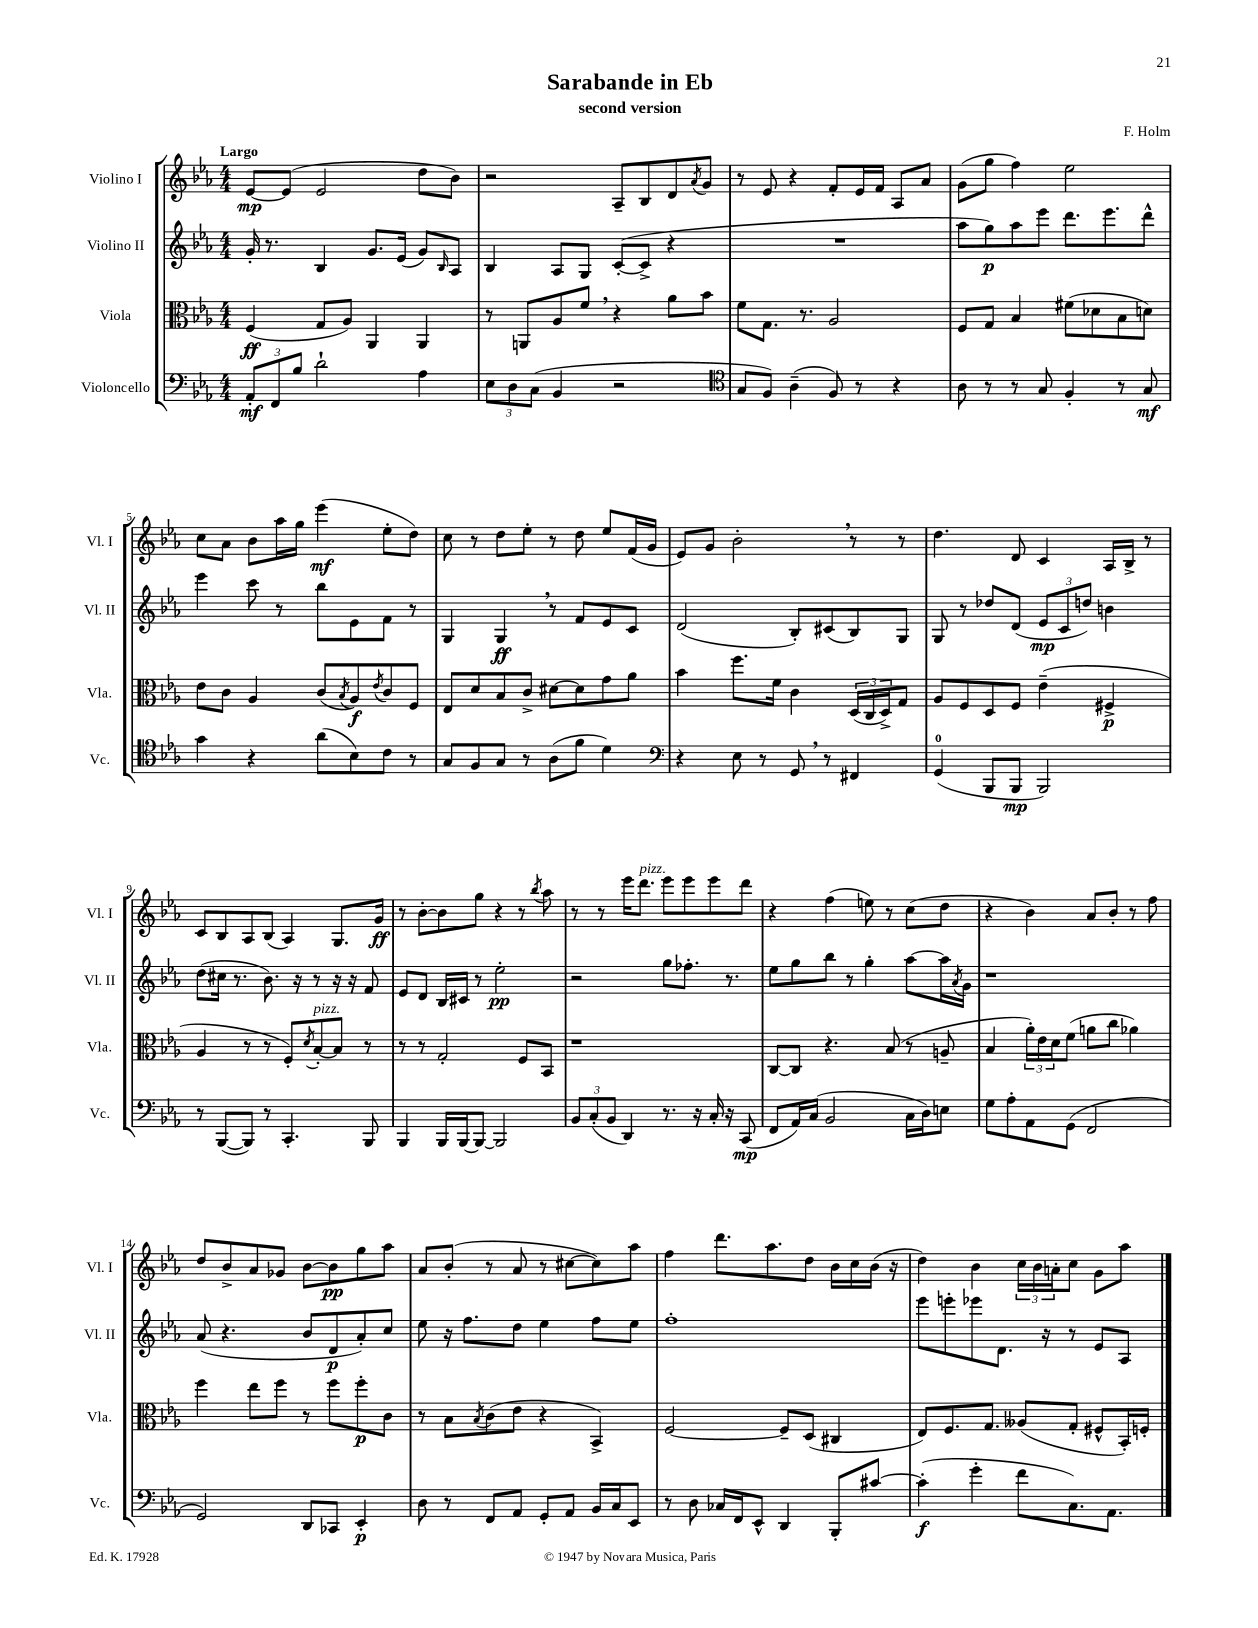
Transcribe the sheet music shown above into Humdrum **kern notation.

**kern	**kern	**kern	**kern
*staff4	*staff3	*staff2	*staff1
*clefF4	*clefC3	*clefG2	*clefG2
*k[b-e-a-]	*k[b-e-a-]	*k[b-e-a-]	*k[b-e-a-]
*M4/4	*M4/4	*M4/4	*M4/4
12AA-'	(4F	16g'	[8e-
.	.	8.r	.
12FF	.	.	.
.	.	.	(8e-]
12B-	.	.	.
2d`	8G	4B-	2e-
.	8A-)	.	.
.	4AA-	8.g	.
.	.	(16e-	.
4A-	4AA-	8g)	8dd
.	.	16qqB-	.
.	.	8A-	8b-)
=	=	=	=
12E-	8r	4B-	2r
12D	.	.	.
.	8AA	.	.
(12C	.	.	.
4BB-	8A-	8A-	.
.	8f	8G	.
2r	4r	([8c'	8A-~
.	.	8c^]	8B-
.	8a-	4r	8d
.	.	.	8qa-
.	8b-	.	8g
=	=	=	=
*clefC4	*	*	*
8G	8f	1r	8r
8F)	8.G	.	8e-
(4A-~	.	.	4r
.	8.r	.	.
8F)	2A-	.	8f'
8r	.	.	16e-
.	.	.	16f
4r	.	.	8A-
.	.	.	8a-
=	=	=	=
8A-	8F	8aa-	(8g
8r	8G	8gg)	8gg
8r	4B-	8aa-	4ff)
8G	.	8eee-	.
4F'	(8f#	8.ddd	2ee-
.	8d-	.	.
.	.	8.eee-	.
8r	8B-	.	.
8G	8d)	8ddd^^	.
=	=	=	=
4g	8e-	4eee-	8cc
.	8c	.	8a-
4r	4A-	8ccc	8b-
.	.	8r	16aa-
.	.	.	16gg
(8a-	(8c	8bb-	(4eee-
.	8qB-	.	.
8B-)	8A-)	8e-	.
.	8qe-	.	.
8c	8c	8f	8ee-'
8r	8F	8r	8dd)
=	=	=	=
8G	8E-	4G	8cc
8F	8d	.	8r
8G	8B-	4G	8dd
8r	8c^	.	8ee-'
(8A-	[8d#	8r	8r
8f	8d#]	8f	8dd
4d)	8g	8e-	8ee-
.	8a-	8c	(16f
.	.	.	16g
=	=	=	=
*clefF4	*	*	*
4r	4b-	(2d	8e-)
.	.	.	8g
8E-	8.ff	.	2b-'
8r	.	.	.
.	16f	.	.
8GG	4c	8B-')	.
8r	.	(8c#	.
4FF#	(24D	8B-)	8r
.	24C	.	.
.	24D^)	.	.
.	8G	8G	8r
=	=	=	=
(4GG	8A-	8G	4.dd
.	8F	8r	.
8BBB-	8D	8dd-	.
8BBB-	8F	(8d	8d
2BBB-)	(4e-~	12e-	4c
.	.	12c	.
.	.	12dd)	.
.	4F#^	4b	16A-
.	.	.	16B-^
.	.	.	8r
=	=	=	=
8r	4A-	(8dd	8c
([8BBB-	.	16cc#	8B-
.	.	8.r	.
8BBB-])	8r	.	8A-
8r	8r	8.b-)	(8B-
4.CC'	8F')	.	4A-)
.	.	16r	.
.	8qd	.	.
.	[8B-'	8r	.
.	8B-]	16r	8.G
.	.	16r	.
8BBB-	8r	8f	.
.	.	.	16g
=	=	=	=
4BBB-	8r	8e-	8r
.	8r	8d	[8b-'
16BBB-	2G'	16B-	8b-]
[16BBB-	.	16c#	.
8BBB-_	.	8r	8gg
2BBB-]	.	2ee-'	4r
.	8F	.	8r
.	.	.	8qbb-
.	8BB-	.	8aa-
=	=	=	=
12BB-	1r	2r	8r
(12C'	.	.	.
.	.	.	8r
12BB-	.	.	.
4DD)	.	.	16eee-
.	.	.	8.ddd
8.r	.	8gg	8eee-
.	.	8.ff-'	8eee-
16r	.	.	.
16C'	.	.	8eee-
16r	.	8.r	.
(8CC	.	.	8ddd
=	=	=	=
8FF	[8C	8ee-	4r
16AA-)	8C]	8gg	.
(16C	.	.	.
2BB-	4.r	8bb-	(4ff
.	.	8r	.
.	.	4gg'	8ee)
.	(8B-	.	8r
16C	8r	[8aa-	(8cc
16D)	.	.	.
8E	8A~	16aa-]	8dd
.	.	8qa-	.
.	.	16g	.
=	=	=	=
8G	4B-	1r	4r
8A-'	.	.	.
8AA-	24a-')	.	4b-)
.	24e-	.	.
.	24d	.	.
(8GG	(8f	.	.
2FF	8a	.	8a-
.	8cc	.	8b-'
.	4a-)	.	8r
.	.	.	8ff
=	=	=	=
2GG)	4ff	(8a-	8dd
.	.	4.r	8b-^
.	8ee-	.	8a-
.	8ff	.	8g-
8DD	8r	8b-	[8b-
8CC-	8ff	8d	8b-]
4EE-'	8ff'	8a-')	8gg
.	8c	8cc	8aa-
=	=	=	=
8D	8r	8ee-	8a-
8r	8B-	16r	(8b-'
.	.	8.ff	.
.	8qB-	.	.
8FF	(8c	.	8r
8AA-	8e-	8dd	8a-
8GG'	4r	4ee-	8r
8AA-	.	.	[8cc#
16BB-	4BB-^)	8ff	8cc#])
16C	.	.	.
8EE-	.	8ee-	8aa-
=	=	=	=
8r	[2F	1ff'	4ff
8D	.	.	.
16C-	.	.	8.ddd
16FF	.	.	.
8EE-^^	.	.	.
.	.	.	8.aa-
4DD	8F~]	.	.
.	(8D	.	8dd
8BBB-'	4C#	.	16b-
.	.	.	16cc
[8c#	.	.	(16b-
.	.	.	16r
=	=	=	=
(4c#']	8E-)	8eee-	4dd)
.	8.F	8eee'	.
4g'	.	8eee-	4b-
.	8.G	.	.
.	.	8.d	.
8f	(8A--	.	24cc
.	.	.	24b-
.	.	16r	.
.	.	.	24a'
8.C)	8G'	8r	8cc
.	8F#^^	8e-	8g
8.AA-	.	.	.
.	16BB-')	8A-	8aa-
.	16F'	.	.
==	==	==	==
*-	*-	*-	*-
